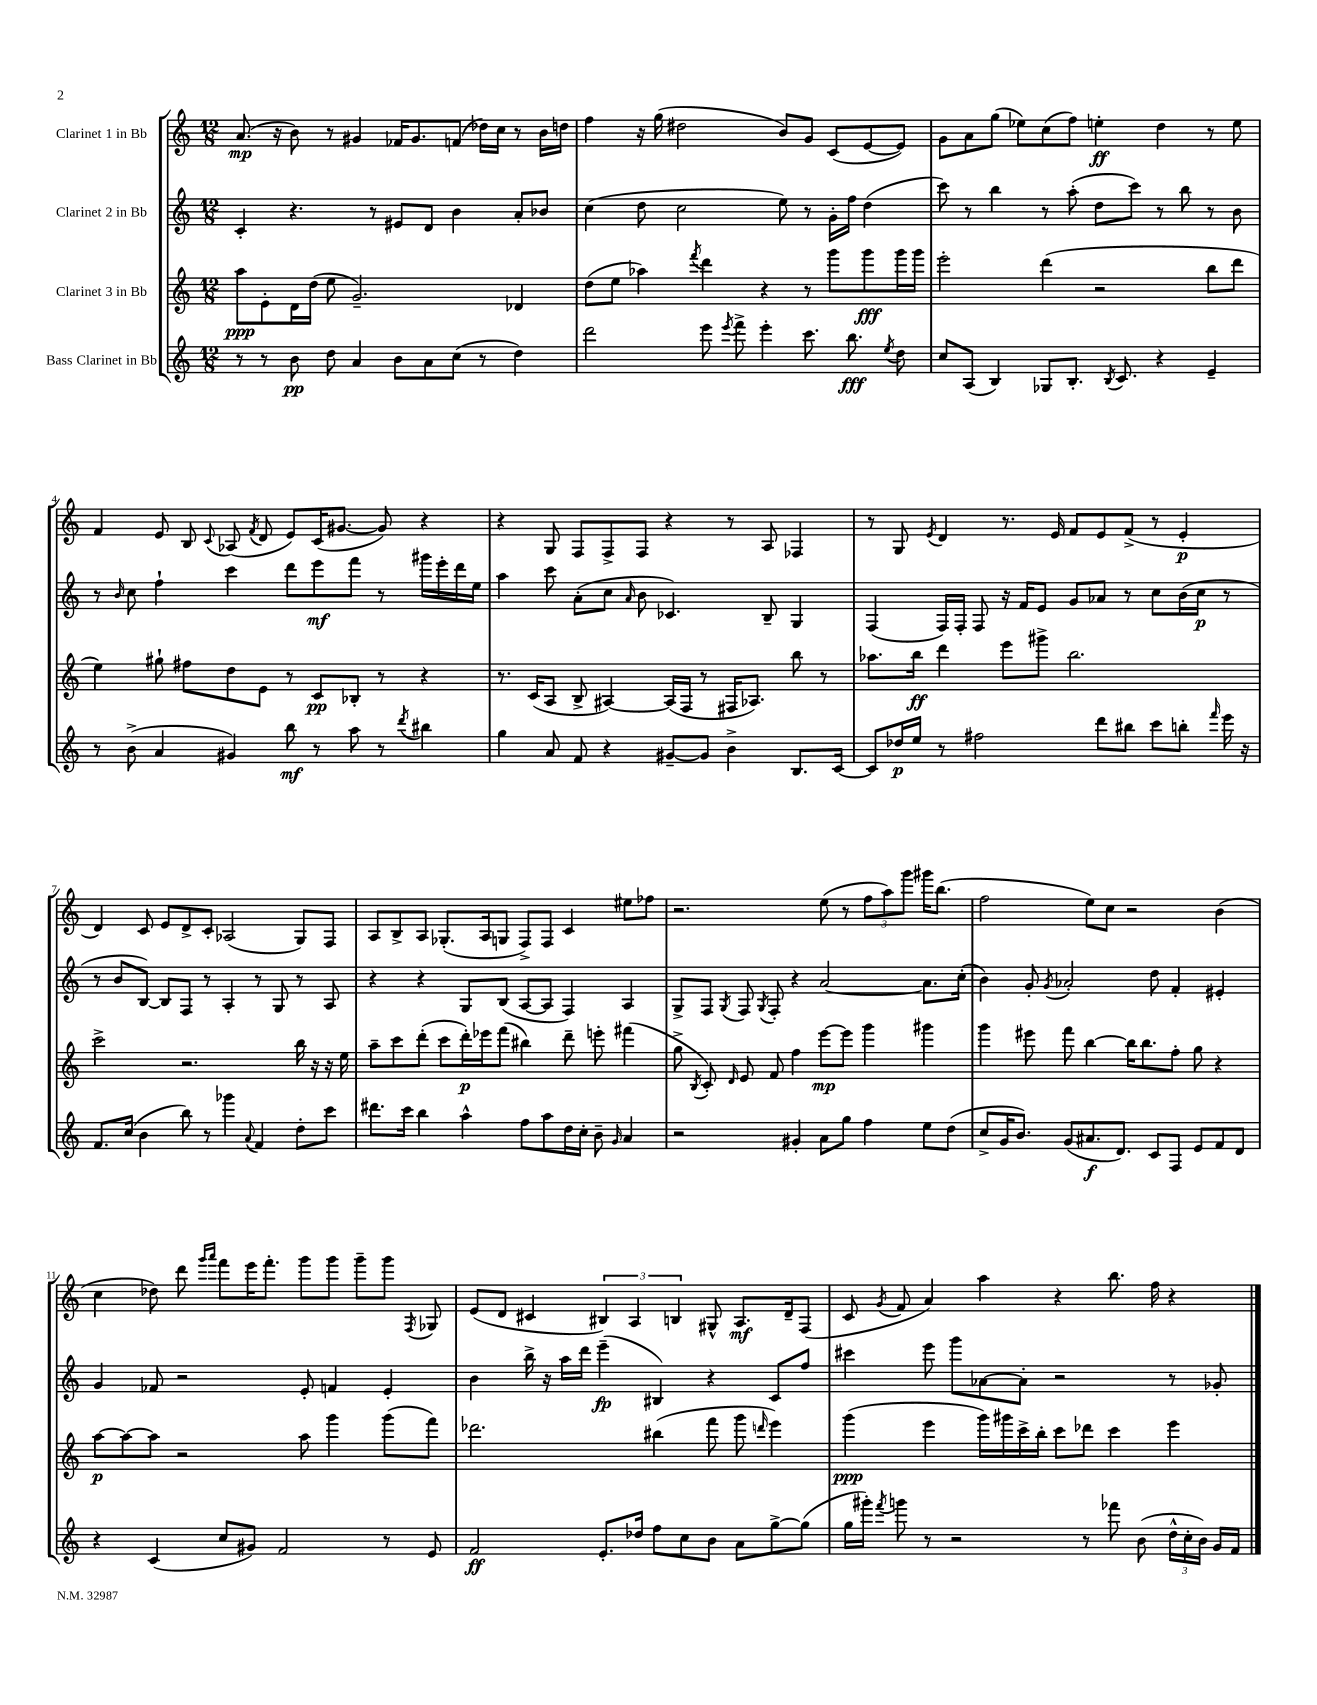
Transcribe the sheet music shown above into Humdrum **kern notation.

**kern	**dynam	**kern	**dynam	**kern	**dynam	**kern	**dynam
*part4	*part4	*part3	*part3	*part2	*part2	*part1	*part1
*staff4	*staff4	*staff3	*staff3	*staff2	*staff2	*staff1	*staff1
*I"Bass Clarinet in Bb	*	*I"Clarinet 3 in Bb	*	*I"Clarinet 2 in Bb	*	*I"Clarinet 1 in Bb	*
*clefG2	*	*clefG2	*	*clefG2	*	*clefG2	*
*k[]	*	*k[]	*	*k[]	*	*k[]	*
*M12/8	*	*M12/8	*	*M12/8	*	*M12/8	*
=1	=1	=1	=1	=1	=1	=1	=1
8r	.	8aa\L	ppp	4c'/	.	(8.a/	mp
8r	.	8e'\	.	.	.	.	.
.	.	.	.	.	.	16r	.
8b\	pp	16d\L	.	4.r	.	8b\)	.
.	.	(16dd\JJ	.	.	.	.	.
8dd\	.	8ee\	.	.	.	8r	.
4a/	.	2.g~/)	.	.	.	4g#X/	.
.	.	.	.	8r	.	.	.
8b\L	.	.	.	8e#X/L	.	16f-X/KL	.
.	.	.	.	.	.	8.g#/	.
8a\	.	.	.	8d/J	.	.	.
(8cc\J	.	.	.	4b\	.	(8fn/J	.
8r	.	.	.	.	.	16dd-X\LL)	.
.	.	.	.	.	.	16cc\JJ	.
4dd\)	.	4d-X/	.	8a'/L	.	8r	.
.	.	.	.	8b-X/J	.	16b\LL	.
.	.	.	.	.	.	16ddn\JJ	.
=2	=2	=2	=2	=2	=2	=2	=2
2ddd\	.	(8dd\L	.	(4cc\	.	4ff\	.
.	.	8ee\J	.	.	.	.	.
.	.	4aa-X\)	.	8dd\	.	16r	.
.	.	.	.	.	.	(16gg\	.
.	.	.	.	2cc\	.	2dd#X\	.
.	.	8qfff/	.	.	.	.	.
8eee\	.	4ddd\	.	.	.	.	.
8qeee/	.	.	.	.	.	.	.
8fff^\	.	.	.	.	.	.	.
4eee'\	.	4r	.	.	.	.	.
.	.	.	.	8ee\)	.	8b/L)	.
8.ccc\	.	8r	.	8r	.	8g/J	.
.	.	8ggg\L	.	16g'\LL	.	(8c/L	.
8.bb\	fff	.	.	16ff\JJ	.	.	.
.	.	8ggg\	fff	(4dd\	.	[8e/	.
8qee/	.	.	.	.	.	.	.
8dd\	.	16ggg\L	.	.	.	8e/J])	.
.	.	16ggg\JJ	.	.	.	.	.
=3	=3	=3	=3	=3	=3	=3	=3
8cc/L	.	2eee'\	.	8ccc\)	.	8g\L	.
(8A/J	.	.	.	8r	.	8a\	.
4B/)	.	.	.	4bb\	.	(8gg\J	.
.	.	.	.	.	.	8ee-X\L)	.
8G-X/L	.	(4ddd\	.	8r	.	(8cc\	.
8.B'/J	.	.	.	(8aa'\	.	8ff\J)	.
.	.	2r	.	8dd\L	.	4een'\	ff
8qB/	.	.	.	.	.	.	.
8.c/	.	.	.	.	.	.	.
.	.	.	.	8ccc\J)	.	.	.
4r	.	.	.	8r	.	4dd\	.
.	.	.	.	8bb\	.	.	.
4e~/	.	8bb\L	.	8r	.	8r	.
.	.	8ddd\J	.	8b\	.	8ee\	.
!!LO:LB:g=z
=4	=4	=4	=4	=4	=4	=4	=4
8r	.	4ee\)	.	8r	.	4f/	.
.	.	.	.	16qqb/	.	.	.
(8b^\	.	.	.	8cc\	.	.	.
4a/	.	8gg#X`\	.	4ff`\	.	8e/	.
.	.	8ff#X\L	.	.	.	8B/	.
.	.	.	.	.	.	8qqc/	.
4g#X/)	.	8dd\	.	4ccc\	.	(8A-X/	.
.	.	.	.	.	.	8qf/	.
.	.	8e\J	.	.	.	8d/	.
8bb\	mf	8r	.	8ddd\L	.	8e/L)	.
8r	.	8c/L	pp	8eee\	mf	(16c/K	.
.	.	.	.	.	.	[8.g#X/J	.
8aa\	.	8B-X'/J	.	8fff\J	.	.	.
8r	.	8r	.	8r	.	8g#/])	.
8qddd/	.	.	.	.	.	.	.
4bb#X\	.	4r	.	16ggg#X\LL	.	4r	.
.	.	.	.	16eee'\	.	.	.
.	.	.	.	16ddd\	.	.	.
.	.	.	.	16ee\JJ	.	.	.
=5	=5	=5	=5	=5	=5	=5	=5
4gg\	.	8.r	.	4aa\	.	4r	.
.	.	(16c/KL	.	.	.	.	.
8a/	.	8A/J	.	8ccc\	.	8G/	.
8f/	.	8B^/	.	(8a'\L	.	8F/L	.
4r	.	[4A#X/)	.	8cc\J	.	8F^/	.
.	.	.	.	16qqa/	.	.	.
.	.	.	.	8b\	.	8F/J	.
[8g#X~/L	.	(16A#/LL]	.	4.c-X/)	.	4r	.
.	.	16F/JJ	.	.	.	.	.
8g#/J]	.	8r	.	.	.	.	.
4b^\	.	16F#X/KL	.	.	.	8r	.
.	.	8.A-X/J)	.	.	.	.	.
.	.	.	.	8B~/	.	8A/	.
8.B/L	.	8bb\	.	4G/	.	4F-X/	.
.	.	8r	.	.	.	.	.
[16c/Jk	.	.	.	.	.	.	.
=6	=6	=6	=6	=6	=6	=6	=6
8c/L]	.	8.aa-X\L	.	(4F/	.	8r	.
16dd-X/L	p	.	.	.	.	8G/	.
16ee/JJ	.	16bb\Jk	ff	.	.	.	.
.	.	.	.	.	.	8qe/	.
8r	.	4ddd\	.	16F/LL)	.	4d/	.
.	.	.	.	16F'/JJ	.	.	.
2ff#X\	.	.	.	8F/	.	.	.
.	.	8eee\L	.	16r	.	8.r	.
.	.	.	.	16f/KL	.	.	.
.	.	8ggg#X^\J	.	8e/J	.	.	.
.	.	.	.	.	.	16e/	.
.	.	2.bb\	.	8g/L	.	8f/L	.
8ddd\L	.	.	.	8a-X/J	.	8e/	.
8bb#X\J	.	.	.	8r	.	(8f^/J	.
8ccc\L	.	.	.	8cc\L	.	8r	.
8bbn'\J	.	.	.	(16b\L	.	4e'/	p
.	.	.	.	16cc\JJ	p	.	.
16qqfff/	.	.	.	.	.	.	.
16eee\	.	.	.	8r	.	.	.
16r	.	.	.	.	.	.	.
!!LO:LB:g=z
=7	=7	=7	=7	=7	=7	=7	=7
8.f/L	.	2ccc^\	.	8r	.	4d/)	.
.	.	.	.	8b/L	.	.	.
(16cc/Jk	.	.	.	.	.	.	.
4b\	.	.	.	[8B/J)	.	8c/	.
.	.	.	.	8B/L]	.	8e/L	.
8bb\)	.	2.r	.	8F/J	.	8d^/	.
8r	.	.	.	8r	.	8c'/J	.
4ggg-X\	.	.	.	4A'/	.	(2A-X/	.
8qqa/	.	.	.	.	.	.	.
4f/	.	.	.	8r	.	.	.
.	.	.	.	8G/	.	.	.
8dd'\L	.	16bb\	.	8r	.	8G/L)	.
.	.	16r	.	.	.	.	.
8ccc\J	.	16r	.	8A/	.	8F/J	.
.	.	16ee\	.	.	.	.	.
=8	=8	=8	=8	=8	=8	=8	=8
8.ddd#X\L	.	8aa~\L	.	4r	.	8A/L	.
.	.	8ccc\	.	.	.	8B^/	.
16ccc\Jk	.	.	.	.	.	.	.
4bb\	.	(8ddd'\J	.	4r	.	8A/J	.
.	.	8ccc\L	.	.	.	(8.G-X'/L	.
4aa^^\	.	16ddd'\L)	p	8G/L	.	.	.
.	.	16eee-X\J	.	.	.	16A/k	.
.	.	(8fff\J	.	(8B/J	.	8Gn/J	.
8ff\L	.	4bb#X\)	.	[8A/L	.	8F^/L)	.
8aa\	.	.	.	8A/J]	.	8F/J	.
16dd\L	.	8ddd~\	.	4F/)	.	4c/	.
16cc'\JJ	.	.	.	.	.	.	.
8b~\	.	8eeen'\	.	.	.	.	.
16qqg/	.	.	.	.	.	.	.
4a/	.	(4fff#X\	.	4A/	.	8ee#X\L	.
.	.	.	.	.	.	8ff-X\J	.
=9	=9	=9	=9	=9	=9	=9	=9
2r	.	8gg^\	.	8G^/L	.	2.r	.
.	.	8qB/	.	.	.	.	.
.	.	8c'/)	.	8F/J	.	.	.
.	.	16qqd/	.	8qG/	.	.	.
.	.	8e/	.	8F/	.	.	.
.	.	.	.	8qG/	.	.	.
.	.	8f/	.	8F'/	.	.	.
4g#X'/	.	4ff\	.	4r	.	.	.
8a\L	.	[8eee\L	mp	[2a/	.	(8ee\	.
8gg\J	.	8eee\J]	.	.	.	8r	.
4ff\	.	4ggg\	.	.	.	12ff\L	.
.	.	.	.	.	.	12aa\)	.
.	.	.	.	.	.	12ggg\J	.
8ee\L	.	4ggg#X\	.	8.a\L]	.	16ggg#X\KL	.
.	.	.	.	.	.	(8.bb\J	.
(8dd\J	.	.	.	.	.	.	.
.	.	.	.	(16cc'\Jk	.	.	.
=10	=10	=10	=10	=10	=10	=10	=10
8cc^/L	.	4ggg\	.	4b\)	.	2ff\	.
16g/K	.	.	.	.	.	.	.
8.b/J)	.	.	.	.	.	.	.
.	.	8eee#X\	.	8g'/	.	.	.
.	.	.	.	8qg/	.	.	.
(8g/L	.	8fff\	.	2a-X'/	.	.	.
8.a#X/	f	[4bb\	.	.	.	8ee\L)	.
.	.	.	.	.	.	8cc\J	.
8.d/J)	.	.	.	.	.	.	.
.	.	16bb\KL]	.	.	.	2r	.
.	.	8.bb\	.	.	.	.	.
8c/L	.	.	.	8dd\	.	.	.
8F/J	.	8ff'\J	.	4f'/	.	.	.
8e/L	.	8gg\	.	.	.	.	.
8f/	.	4r	.	4e#X'/	.	(4b\	.
8d/J	.	.	.	.	.	.	.
!!LO:LB:g=z
=11	=11	=11	=11	=11	=11	=11	=11
4r	.	[8aa\L	p	4g/	.	4cc\	.
.	.	8aa\_	.	.	.	.	.
(4c/	.	8aa\J]	.	8f-X/	.	8dd-X\)	.
.	.	2r	.	2r	.	8ddd\	.
.	.	.	.	.	.	16qqggg/LL	.
.	.	.	.	.	.	16qqaaa/JJ	.
8cc/L	.	.	.	.	.	8fff\L	.
8g#X/J)	.	.	.	.	.	16eee\K	.
.	.	.	.	.	.	8.fff'\J	.
2f/	.	.	.	.	.	.	.
.	.	8aa\	.	8e'/	.	8ggg\L	.
.	.	4ggg\	.	4fn/	.	8ggg\J	.
.	.	.	.	.	.	8ggg~\L	.
8r	.	(8ggg\L	.	4e'/	.	8ggg\J	.
.	.	.	.	.	.	8qF/	.
8e/	.	8fff\J)	.	.	.	8G-X/	.
=12	=12	=12	=12	=12	=12	=12	=12
2f/	ff	2.ddd-X\	.	4b\	.	(8e/L	.
.	.	.	.	.	.	8d/J	.
.	.	.	.	16bb^\	.	4c#X/	.
.	.	.	.	16r	.	.	.
.	.	.	.	16aa\LL	.	.	.
.	.	.	.	16ddd\JJ	.	.	.
8.e'/L	.	.	.	(4eee~\	fp	6B#X/)	.
.	.	.	.	.	.	6A/	.
16dd-X/Jk	.	.	.	.	.	.	.
8ff\L	.	(4bb#X\	.	4B#X/)	.	.	.
.	.	.	.	.	.	6Bn/	.
8cc\	.	.	.	.	.	.	.
8b\J	.	8fff\	.	4r	.	8G#X^^/	.
8a\L	.	8ggg\	.	.	.	8.A/L	mf
.	.	16qqdddn/	.	.	.	.	.
[8gg^\	.	4eee\)	.	8c/L	.	.	.
.	.	.	.	.	.	16d~/k	.
(8gg\J]	.	.	.	8ff/J	.	(8F/J	.
=13	=13	=13	=13	=13	=13	=13	=13
16gg\LL	.	(4ggg\	ppp	4ccc#X\	.	8c/	.
16ggg#X'\JJ)	.	.	.	.	.	.	.
8qfff/	.	.	.	.	.	8qg/	.
8gggn\	.	.	.	.	.	8f/	.
8r	.	4eee\	.	8eee\	.	4a/)	.
2r	.	.	.	8ggg\L	.	.	.
.	.	16ggg\LL)	.	[8a-X\	.	4aa\	.
.	.	16ggg#X\	.	.	.	.	.
.	.	16ccc^\	.	8a-'\J]	.	.	.
.	.	16bb'\JJ	.	.	.	.	.
.	.	8ccc\L	.	2r	.	4r	.
8r	.	8ddd-X\J	.	.	.	.	.
8fff-X\	.	4ccc\	.	.	.	8.bb\	.
(8b\	.	.	.	.	.	.	.
.	.	.	.	.	.	16ff\	.
24dd^^\LL	.	4eee\	.	8r	.	4r	.
24cc'\	.	.	.	.	.	.	.
24b\JJ)	.	.	.	.	.	.	.
16g/LL	.	.	.	8g-X'/	.	.	.
16f/JJ	.	.	.	.	.	.	.
==	==	==	==	==	==	==	==
*-	*-	*-	*-	*-	*-	*-	*-
